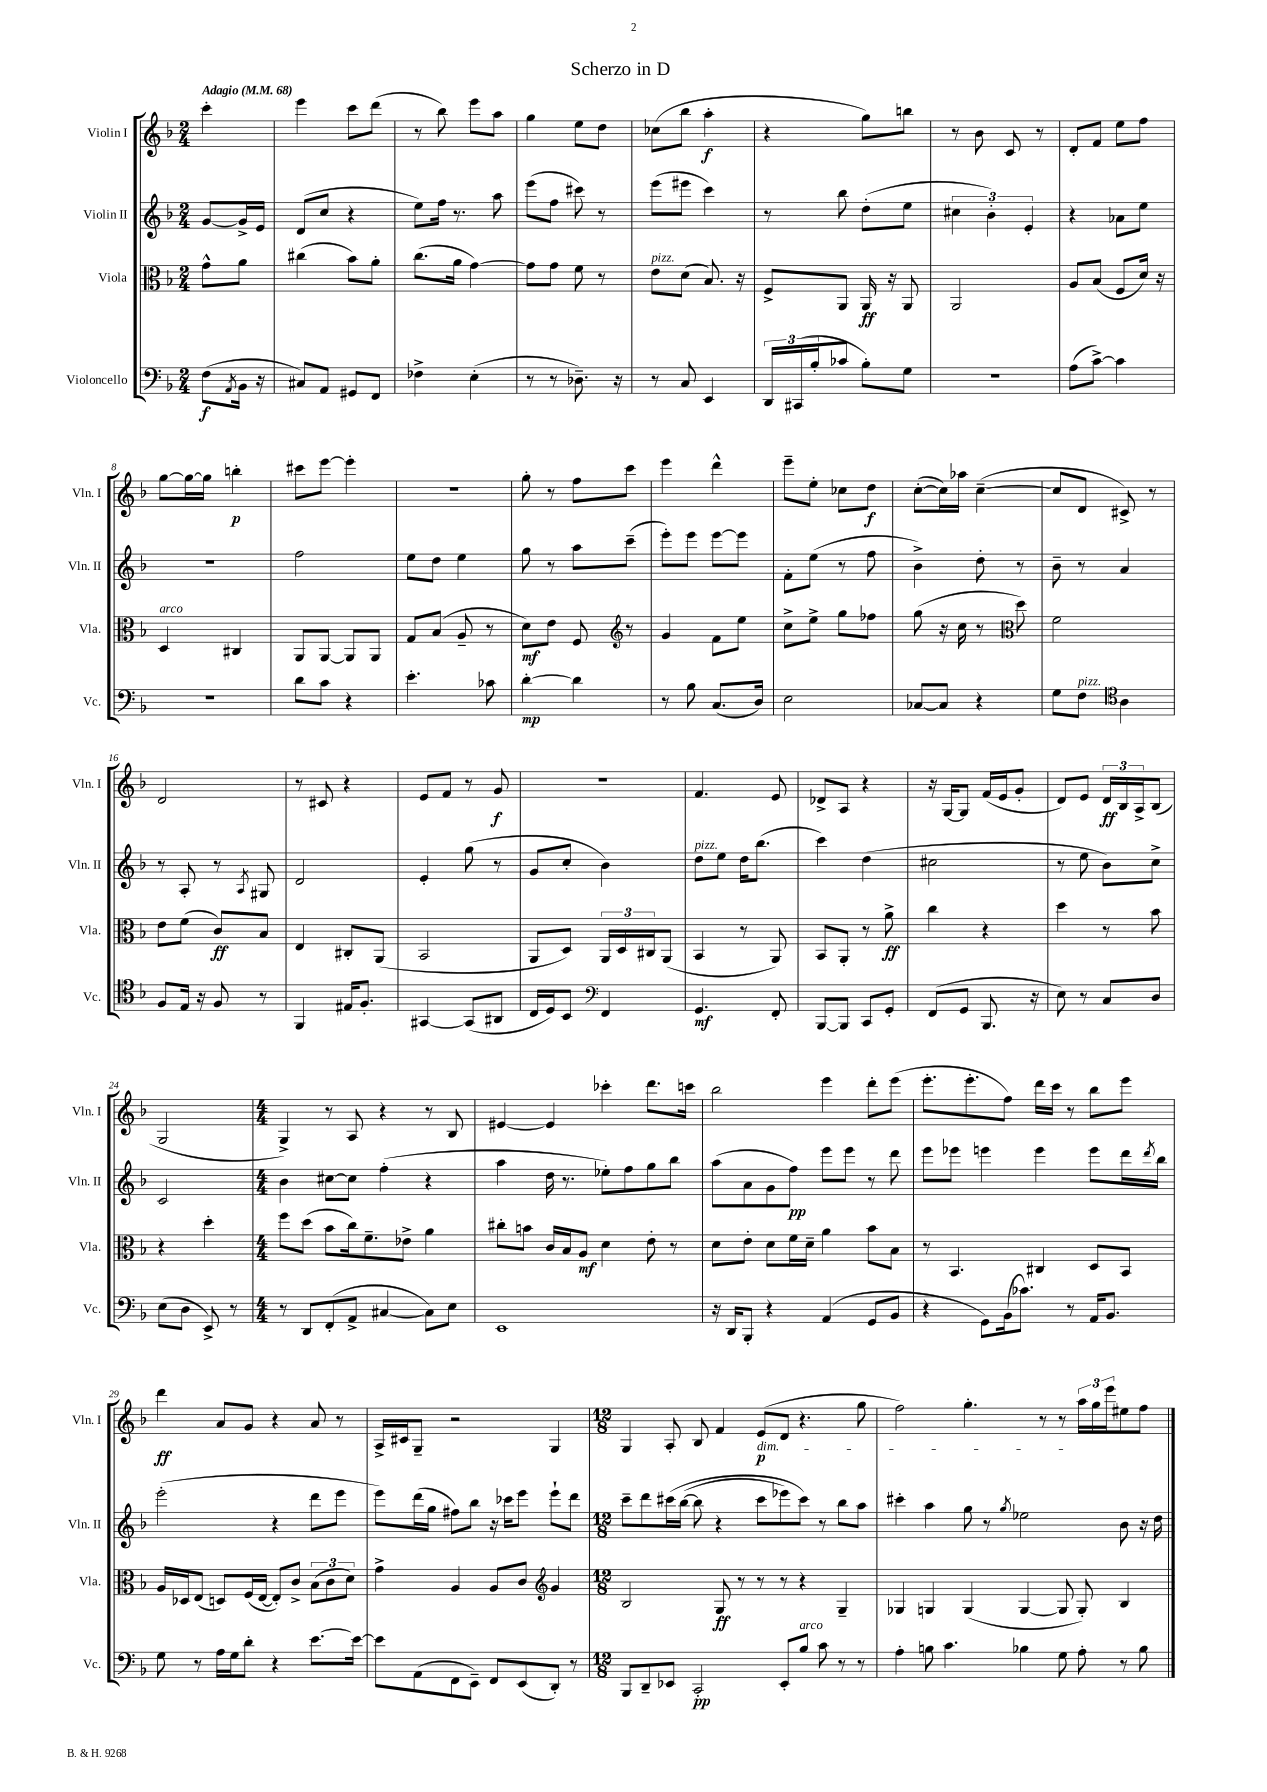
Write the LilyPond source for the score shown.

\header { title = "Scherzo in D" }
<<
\new StaffGroup <<
\new Staff = "s0" \with { instrumentName = "Violin I" shortInstrumentName = "Vln. I" } {
    \clef treble \key f \major \numericTimeSignature \time 2/4 \partial 4 \tempo "Adagio" 4 = 68
    c'''4-. |
    e'''4 c'''8 d'''8( |
    r8 bes''8) e'''8 a''8 |
    g''4 e''8 d''8 |
    ces''8( bes''8 a''4-.\f |
    r4 g''8) b''8 |
    r8 bes'8 c'8 r8 |
    d'8-. f'8 e''8 f''8 |
    g''8~ g''16~ g''16 b''4-.\p |
    cis'''8 e'''8~ e'''4-. |
    R2 |
    g''8-. r8 f''8 c'''8 |
    e'''4 d'''4-^ |
    e'''8-- e''8-. ces''8 d''8\f |
    c''8~-.( c''16) aes''16 c''4~--( |
    c''8 d'8 cis'8->) r8 |
    d'2 |
    r8 cis'8 r4 |
    e'8 f'8 r8 g'8\f |
    R2 |
    f'4. e'8 |
    des'8-> a8 r4 |
    r16 g16~ g8 f'16( e'16 g'8-. |
    d'8) e'8 \tuplet 3/2 { d'16\ff bes16 a16-> } bes8( |
    g2 |
    \numericTimeSignature \time 4/4 g4->) r8 a8 r4 r8 bes8 |
    eis'4~ eis'4 ces'''4-. d'''8. c'''16 |
    bes''2 e'''4 d'''8-. e'''8( |
    e'''8.-. e'''8.-. f''8) d'''16 c'''16 r8 bes''8 e'''8 |
    d'''4\ff a'8 g'8 r4 a'8 r8 |
    a16-> cis'16 g8-- r2 g4 |
    \numericTimeSignature \time 12/8 g4 a8-. bes8 f'4 e'8\p\dim( d'8 r4. g''8 |
    f''2) g''4.-. r8 r8 \tuplet 3/2 { a''16\! g''16 e'''16 } eis''8 f''8 \bar "|." |
}
\new Staff = "s1" \with { instrumentName = "Violin II" shortInstrumentName = "Vln. II" } {
    \clef treble \key f \major \numericTimeSignature \time 2/4 \partial 4
    g'8~ g'16-> e'16 |
    d'8( c''8 r4 |
    e''8) f''16 r8. a''8 |
    e'''8( f''8 cis'''8) r8 |
    e'''8( eis'''8 c'''4) |
    r8 bes''8 d''8-.( e''8 |
    \tuplet 3/2 { cis''4 bes'4-.) e'4-. } |
    r4 aes'8 e''8 |
    R2 |
    f''2 |
    e''8 d''8 e''4 |
    g''8 r8 a''8 c'''8--( |
    e'''8-.) e'''8 e'''8~ e'''8 |
    f'8-. e''8( r8 f''8 |
    bes'4->) d''8-. r8 |
    bes'8-- r8 a'4 |
    r8 a8-. r8 \acciaccatura { a8 } gis8 |
    d'2 |
    e'4-. g''8( r8 |
    g'8 c''8-. bes'4) |
    d''8^\markup { \italic "pizz." } e''8 d''16 bes''8.( |
    c'''4) d''4( |
    cis''2 |
    r8 e''8 bes'8) c''8-> |
    c'2 |
    \numericTimeSignature \time 4/4 bes'4 cis''8~ cis''8 f''4-.( r4 |
    a''4 d''16 r8. ees''8-.) f''8 g''8 bes''8 |
    a''8( a'8 g'8 f''8\pp) e'''8 e'''8 r8 d'''8 |
    e'''8 ees'''8 e'''4 e'''4 e'''8 d'''16 \acciaccatura { d'''8 } bes''16 |
    e'''2-.( r4 d'''8 e'''8 |
    e'''8) d'''16( g''16 fis''8) bes''8 r16 ces'''16 e'''8 e'''8-! d'''8 |
    \numericTimeSignature \time 12/8 c'''8-- d'''8 cis'''16\( bes''16~( bes''8 r4 cis'''8 ees'''8) cis'''8\) r8 bes''8 a''8 |
    cis'''4-. a''4 g''8 r8 \acciaccatura { g''8 } ees''2 bes'8 r16 d''16 \bar "|." |
}
\new Staff = "s2" \with { instrumentName = "Viola" shortInstrumentName = "Vla." } {
    \clef alto \key f \major \numericTimeSignature \time 2/4 \partial 4
    g'8-^ a'8 |
    cis''4( bes'8) a'8-. |
    c''8.( a'16 g'4~) |
    g'8 g'8 f'8 r8 |
    e'8^\markup { \italic "pizz." } d'8( bes8.) r16 |
    f8-> a,8 a,16\ff r16 a,8 |
    a,2 |
    a8 bes8( f8 d'16) r16 |
    d4^\markup { \italic "arco" } cis4 |
    a,8 a,8~ a,8 a,8 |
    g8 bes8( a8-- r8 |
    d'8\mf) e'8 f8 r8 |
    \clef treble g'4 f'8 e''8 |
    c''8-> e''8-> g''8 fes''8 |
    g''8( r16 c''16 r8 d''8) |
    \clef alto f'2 |
    e'8 f'8( c'8\ff) bes8 |
    e4 cis8-. a,8( |
    bes,2 |
    a,8 d8) \tuplet 3/2 { a,16 d16 cis16 } a,8( |
    bes,4 r8 a,8) |
    bes,8 a,8-. r8 a'8->\ff |
    c''4 r4 |
    d''4 r8 bes'8 |
    r4 d''4-. |
    \numericTimeSignature \time 4/4 f''8 d''8( bes'8 c''16) f'8.-- ees'8-> a'4 |
    cis''8-. b'8 c'16 bes16 a8\mf d'4 e'8-. r8 |
    d'8 e'8-. d'8 f'16 d'16-- a'4 bes'8 bes8 |
    r8 bes,4. cis4 d8 bes,8 |
    a16 des16 e8( d8) f16( e16~ e8-.) c'8-> \tuplet 3/2 { bes8( c'8 d'8) } |
    g'4-> a4 a8 c'8 \clef treble g'4 |
    \numericTimeSignature \time 12/8 bes2 g8\ff r8 r8 r8 r4 g4-- |
    ges4 g4 g4( g4~ g8 g8-.) bes4 \bar "|." |
}
\new Staff = "s3" \with { instrumentName = "Violoncello" shortInstrumentName = "Vc." } {
    \clef bass \key f \major \numericTimeSignature \time 2/4 \partial 4
    f8\f( \acciaccatura { a,8 } bes,16 r16 |
    cis8) a,8 gis,8 f,8 |
    fes4-> e4-.( |
    r8 r8 des8.--) r16 |
    r8 c8 e,4 |
    \tuplet 3/2 { d,16 cis,16( bes16-. } ces'8 bes8-.) g8 |
    R2 |
    a8( c'8~->) c'4 |
    R2 |
    d'8 c'8 r4 |
    e'4.-. ces'8 |
    d'4~-.\mp d'4 |
    r8 bes8 c8.( d16) |
    e2 |
    ces8~ ces8 r4 |
    g8 f8^\markup { \italic "pizz." } \clef tenor a4 |
    f8 e16 r16 f8 r8 |
    f,4 eis16 f8.-. |
    gis,4~ gis,8( ais,8 |
    c16 d16) bes,8 \clef bass f,4 |
    g,4.\mf f,8-. |
    bes,,8~ bes,,8 c,8 g,8-. |
    f,8( g,8 bes,,8. r16 |
    e8) r8 c8 d8 |
    e8( d8 e,8->) r8 |
    \numericTimeSignature \time 4/4 r8 d,8 f,8-.( a,8-> cis4~ cis8) e8 |
    e,1 |
    r16 d,16 bes,,8-. r4 a,4( g,8 bes,8 |
    r4 g,8) bes,16( ces'8.) r8 a,16 bes,8. |
    g8 r8 a16 g16 d'8-. r4 e'8.~ e'16~ |
    e'8 a,8( f,8 e,8--) f,8 e,8( d,8-.) r8 |
    \numericTimeSignature \time 12/8 bes,,8 d,8-- ees,8 c,2-.\pp ees,8-. bes8^\markup { \italic "arco" } c'8 r8 r8 |
    a4-. b8 c'4. bes4 g8 a8-. r8 bes8 \bar "|." |
}
>>
>>
